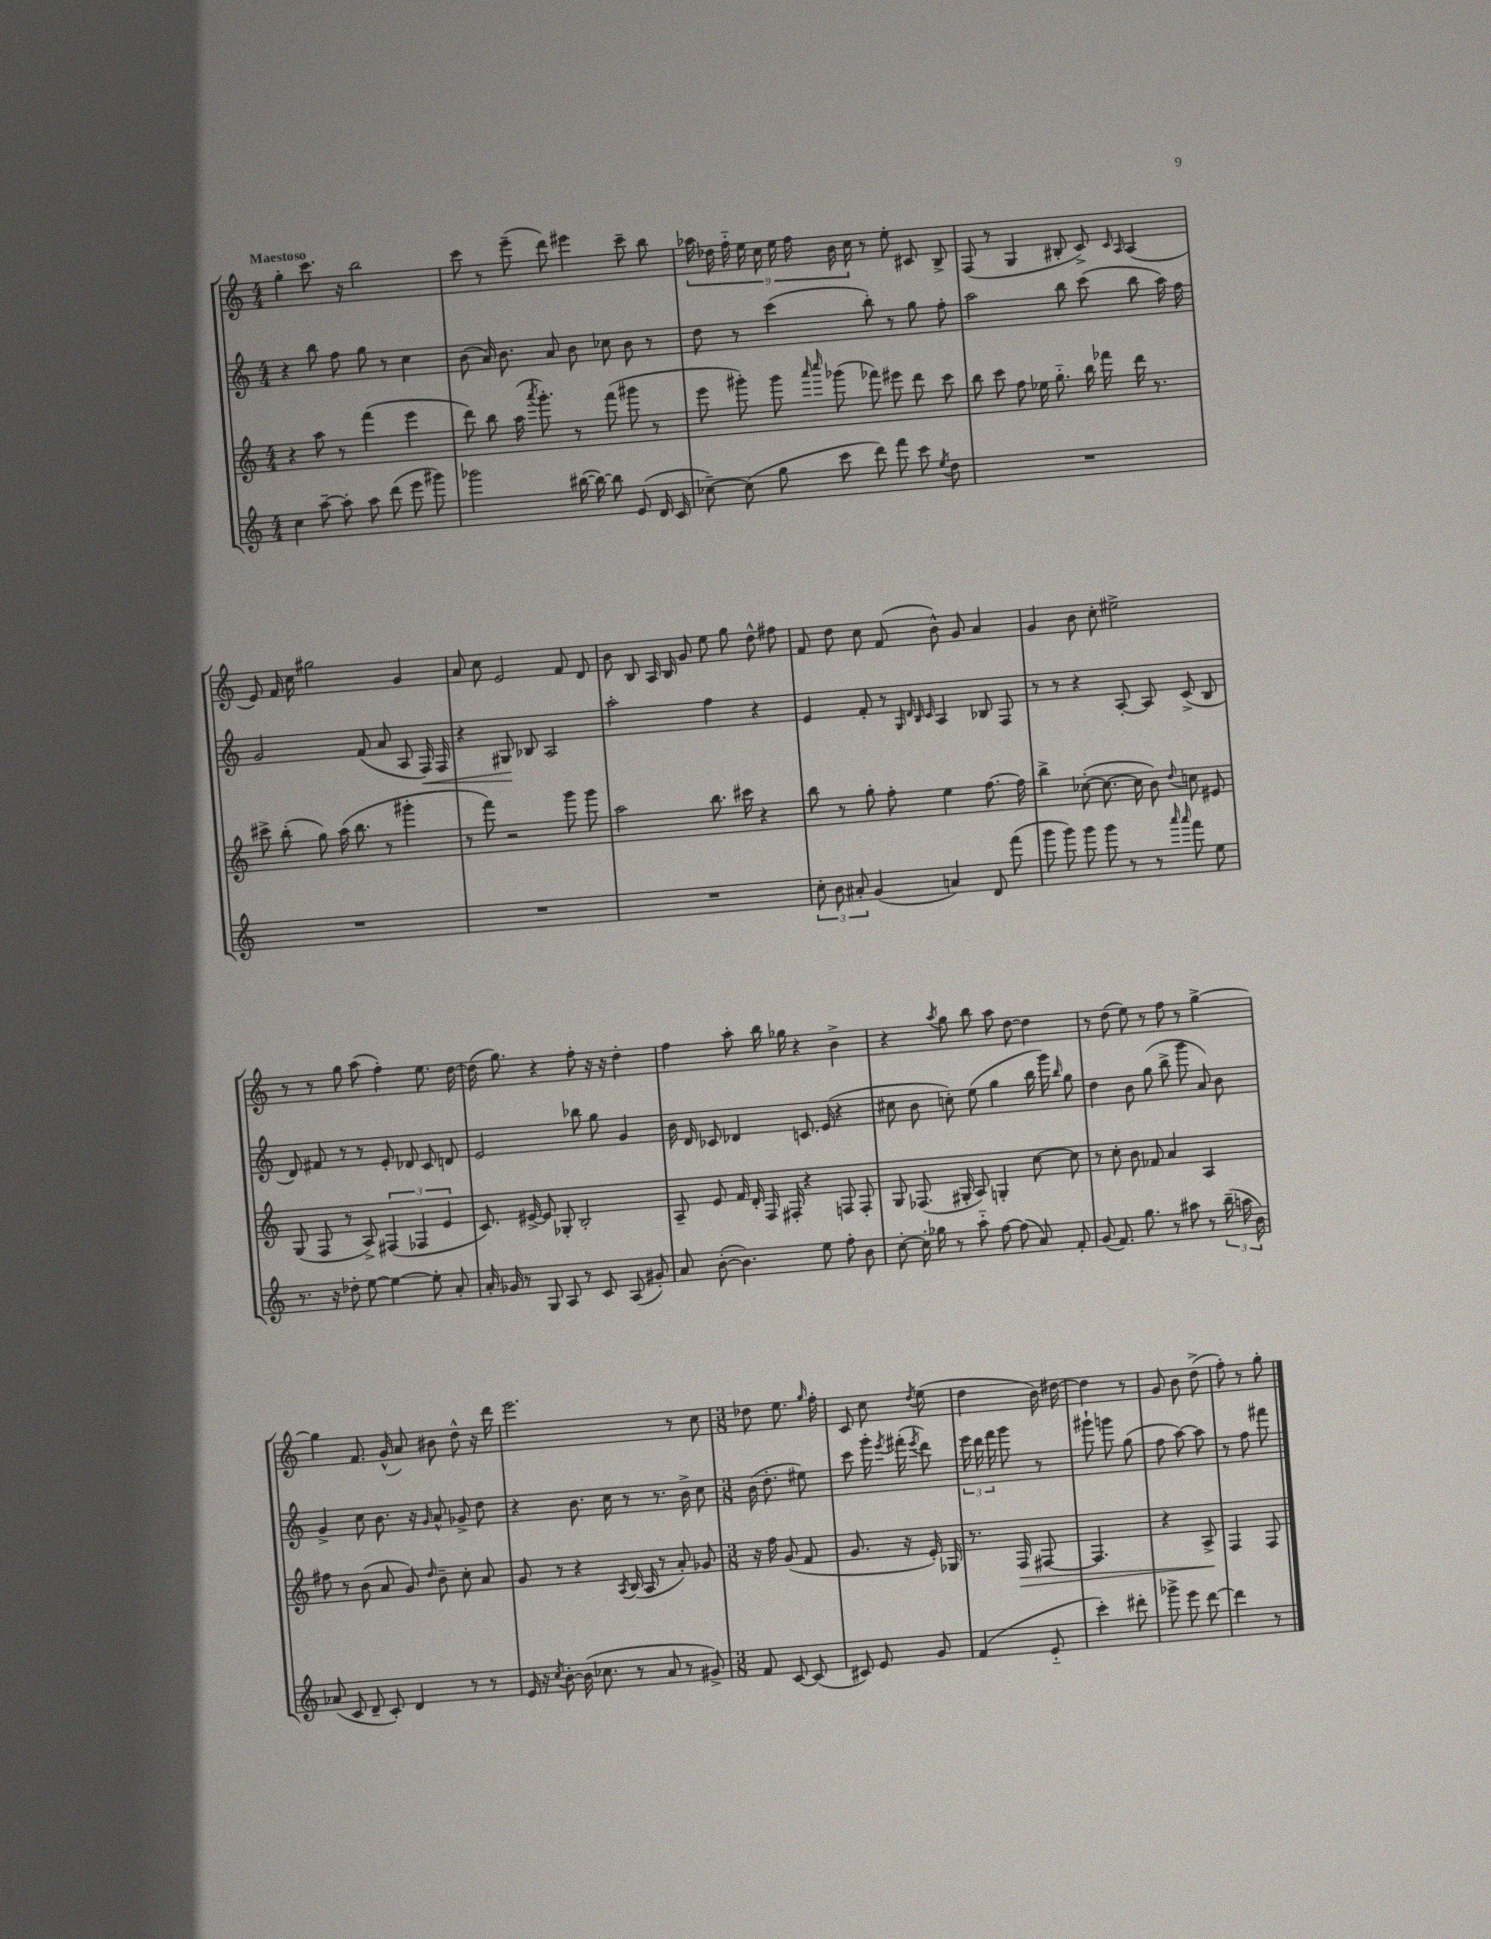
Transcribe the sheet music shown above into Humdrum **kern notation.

**kern	**kern	**kern	**kern
*staff4	*staff3	*staff2	*staff1
*clefG2	*clefG2	*clefG2	*clefG2
*k[]	*k[]	*k[]	*k[]
*M4/4	*M4/4	*M4/4	*M4/4
4cc	4r	4r	4gg'
[8aa~	8aa	8bb	8.ccc
8aa']	8r	8ff	.
.	.	.	16r
8aa	(4fff	8gg	2bb
(8ddd	.	8r	.
8eee	4eee	4cc	.
8ggg#)	.	.	.
=	=	=	=
2ggg-	8ddd)	(8b	8ccc
.	8bb	16a)	8r
.	.	8.b	.
.	(16aa	.	(8eee~
.	8qaaa	.	.
.	8.ggg')	.	.
.	.	8a	8ddd)
([16bb#	8r	8b	4eee#
16bb#_)	.	.	.
8bb#]	(8fff	8cc-	.
(8e	8ggg#	8b	8ccc~
16d	8r	8r	8bb
16c	.	.	.
=	=	=	=
[8cc-~)	8eee	8dd	18aa-
.	.	.	18dd-
.	.	.	18ff'~
(8cc-]	8ggg#')	8r	.
.	.	.	18ee
.	.	.	18cc
8gg	8ggg#	(4ccc	.
.	.	.	18ee
.	.	.	18ff
.	16qqaaa	.	.
.	16qqcccc	.	.
8ccc	(8ggg-	.	.
.	.	.	18b
.	.	.	18cc
8ddd)	8fff-)	8bb')	8r
8fff	8eee#	8r	8ee'
8ccc	8ddd	8gg	8c#
8qee	.	.	.
8dd	8ccc	8ff'	8B^
=	=	=	=
1r	8bb	2aa	(8F
.	8ccc	.	8r
.	8ff	.	4G
.	16ee-	.	.
.	8.gg'~	.	.
.	.	8bb	8B#'
.	16bb	(8ccc	8c^)
.	16fff-	.	.
.	.	.	16qqc
.	.	.	16qqA
.	16ddd	8bb	(4A
.	8.r	.	.
.	.	16aa)	.
.	.	16ff	.
=	=	=	=
1r	8ccc#^	2g	8e)
.	(8bb'	.	16f
.	.	.	16cc
.	8gg)	.	2gg#
.	(16aa	.	.
.	8.bb	.	.
.	.	(8f	.
.	8r	8a	.
.	4ggg#'	8A	4g
.	.	16F)	.
.	.	16F	.
=	=	=	=
1r	8r	4r	8a
.	8fff)	.	8cc
.	2r	8G#	2e
.	.	8B-	.
.	.	2A	.
.	8ggg	.	8f
.	8ggg	.	8d
=	=	=	=
1r	2aa	2aa'	8b
.	.	.	8B
.	.	.	16A
.	.	.	16B
.	.	.	8g
.	8.bb	4ff	8ee
.	.	.	8gg
.	16ccc#	.	.
.	4r	4r	8dd^^
.	.	.	8ff#
=	=	=	=
12cc'	8bb	4e	8f
12b	.	.	.
.	8r	.	8dd
12a#'	.	.	.
(4g	8gg'	8f'	8cc
.	8ff'	8r	(8f
.	.	32qqG	.
.	.	32qqd	.
.	.	32qqB	.
.	.	32qqc	.
4a)	4ee	4A	8b^^)
.	.	.	8g
8d	[8.ff	8B-	4a
(8fff	.	8F	.
.	16ff]	.	.
=	=	=	=
8ggg	4bb^	8r	4g
8ggg)	.	8r	.
8ggg	([8cc-'	4r	8b
8ggg	8.cc-_	.	8cc'
8r	.	[8A'	2ee#^
.	16cc-]	.	.
8r	8b)	8A]	.
16qqaaa	.	.	.
16qqaaa	8qqdd	.	.
8fff	8cc	(8c^	.
8ee	8e#	8B	.
=	=	=	=
8.r	(8G	8d)	8r
.	8F	8f#	8r
16r	.	.	.
8dd-'	8r	8r	8gg
[8ee	8A^)	8r	(8aa
4ee_	(6F#	8e'	4ff')
.	.	8d-	.
.	6F-	.	.
8ee']	.	8c	8.ee
.	6e	.	.
8a'	.	8d	.
.	.	.	[16dd
=	=	=	=
16a'	8.c)	2e	(16dd]
16g-	.	.	8.gg)
8r	.	.	.
.	[16e#^	.	.
8G	8e#]	.	4r
8A	8G-'	.	.
8r	2B'	8bb-	8ff'
8c	.	8gg	16r
.	.	.	16r
(8A	.	4g	4dd'
8g#')	.	.	.
=	=	=	=
8a	8A~	16b	4ff
.	.	16d	.
([8b'	8e	8c-	.
4.b])	16f	4d-	8aa'
.	16d'	.	.
.	16F	.	16bb
.	16F#'	.	16gg-
.	4r	8.c	4r
8ee	.	.	.
.	.	(16e	.
8ff'	8F	4r	4b^
8b	8F'	.	.
=	=	=	=
[8cc'	8G	8cc#	4r
16cc']	(8.F-	8b	.
16gg-	.	.	.
.	.	.	8qaa
8r	.	8cc')	8gg
.	16G#'	.	.
8aa'~	8A)	(8ee	8bb
[8ff	4G'	4gg	8aa
(8ff]	.	.	[8dd
8a)	[8cc	16bb	4dd]
.	.	16ggg)	.
.	.	16qqbb	.
8f'	8cc]	8gg	.
=	=	=	=
(8g	8r	4dd	8r
8.f)	8cc'	.	(8dd
.	8b	8b	8ee)
8.gg	.	.	.
.	8f-	(8gg	8r
8r	4a	8bb^	8ff
8aa#	.	8ggg	8r
8r	4A	8a)	[4gg^
(24bb~	.	8b	.
24aa	.	.	.
24b)	.	.	.
=	=	=	=
(8a-	8ff#	4g^	4gg]
8c	8r	.	.
8d~	(8b	8cc	8.f
8c')	8a	8.b	.
.	.	.	(16g^^
4d	8g)	.	8a)
.	.	16r	.
.	16qqdd	16qqg	.
.	8b~	8a^^	8b#
8r	8cc'	8g-^	8dd^^
8r	8a	8dd	16r
.	.	.	16ddd
=	=	=	=
16e	8g	4r	2.eee
16r	.	.	.
8qcc	.	.	.
[8b'	8r	.	.
(16b]	4r	8.b	.
8.cc-	.	.	.
.	.	16cc	.
.	8qA	.	.
8r	(16B	8r	.
.	16A	.	.
8a	8r	8.r	.
8r	8a')	.	8r
.	.	16b^	.
8g#^)	8g-	8cc	8cc
=	=	=	=
*M3/8	*M3/8	*M3/8	*M3/8
8f	16r	(16b	8dd-
.	16ff	8.dd'	.
[8c	(8g	.	8.ee
(8c]	8f	8ee#)	.
.	.	.	16qqgg
.	.	.	16ff'
=	=	=	=
8c#)	8.g	8ccc	8c
8e	.	16ggg'	8cc
.	.	8qeee	.
.	16r	(16fff#'	.
.	.	8qeee	8qdd
8g	16e')	8ddd)	(8ee
.	16G-	.	.
=	=	=	=
(4f	8.r	24eee	4dd
.	.	24ddd	.
.	.	24fff	.
.	.	8ggg	.
.	16F	.	.
8e'~	[8F#	8r	16b)
.	.	.	[16dd#
=	=	=	=
4ccc')	4.F#]	8ggg#`	4dd#]
.	.	8ggg	.
8ddd#'	.	(8gg	8r
=	=	=	=
8ggg-^	4r	8ff	8g
8eee	.	[8aa)	8b
[8ddd	8A^	8aa]	(8dd^
=	=	=	=
4ddd]	4F	8r	8ff')
.	.	8ff	8r
8r	8F	8fff#	8gg'
==	==	==	==
*-	*-	*-	*-
